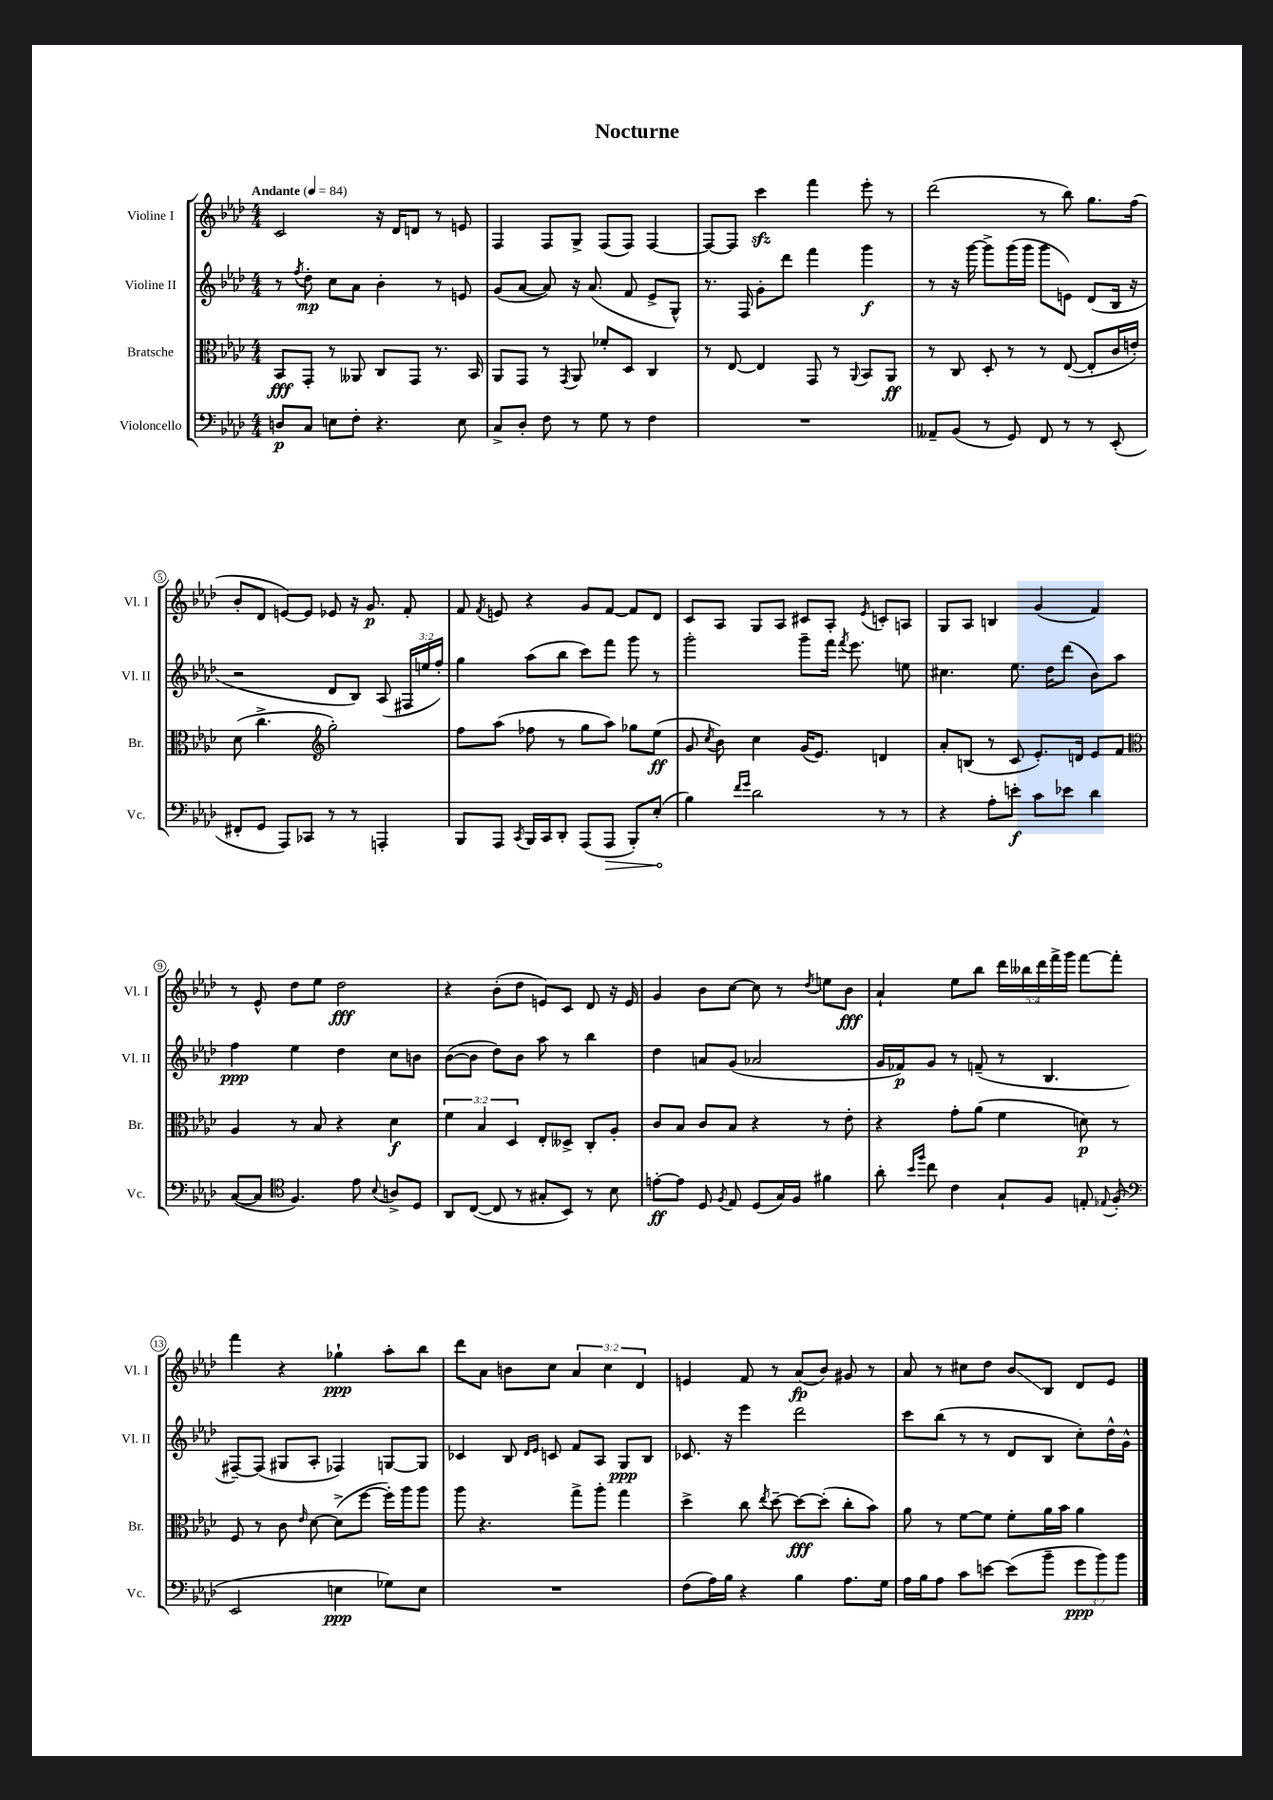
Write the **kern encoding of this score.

**kern	**kern	**kern	**kern
*staff4	*staff3	*staff2	*staff1
*clefF4	*clefC3	*clefG2	*clefG2
*k[b-e-a-d-]	*k[b-e-a-d-]	*k[b-e-a-d-]	*k[b-e-a-d-]
*M4/4	*M4/4	*M4/4	*M4/4
*MM84	*MM84	*MM84	*MM84
8D	8BB-	8r	2c
.	.	8qff	.
8C	8GG'	8dd-'	.
8E	8r	8cc	.
8F'	8AA--	8a-	.
4.r	8C	4b-'	16r
.	.	.	16d-
.	8GG	.	8d
.	8.r	8r	8r
8E	.	8e	8e
.	16BB-	.	.
=	=	=	=
8C^	8AA-	(8g	4F
8D-'	8GG	[8a-	.
8F	8r	8a-])	8F
.	8qGG	.	.
8r	8AA-	16r	8G^
.	.	(8.a-	.
8G	8f-'	.	(8F
8r	8D-	8f	8F)
4F	4C	8e-^	[4F
.	.	8G^^)	.
=	=	=	=
1r	8r	8.r	8F_
.	[8E-	.	8F]
.	.	16F	.
.	4E-]	8g'	4ccc
.	.	8ddd-	.
.	8GG	4fff	4fff
.	8r	.	.
.	8qqAA-	.	.
.	8BB-	4ggg	8eee-'
.	8AA-	.	8r
=	=	=	=
8AA--~	8r	8r	(2ddd-
(8BB-	8C	16r	.
.	.	[16ggg	.
8r	8D-'	8ggg^]	.
8GG)	8r	(16ggg	.
.	.	16ggg	.
8FF	8r	8ggg	8r
8r	([8E-	8e)	8bb-)
8r	8E-']	(8d-	8.gg
(8EE-'	16c	16B-	.
.	16e')	16r	(16ff
=	=	=	=
8FF#'	(8d-	2r	8b-'
8GG	4.cc^	.	8d-
8AAA-)	.	.	[8e)
8CC-	.	.	8e]
*	*clefG2	*	*
8r	2gg')	8d-	8e-
8r	.	8B-)	16r
.	.	.	8.g
4AAA'	.	(8A-	.
.	.	24F#	8f'
.	.	24ee	.
.	.	24ff')	.
=	=	=	=
8BBB-	8ff	4gg	8f
.	.	.	8qf
8AAA-	(8aa-	.	8e
8qCC	.	.	.
16BBB-	8ff-	(8aa-	4r
16CC	.	.	.
8DD-'	8r	8bb-	.
(8AAA-	8gg	8ccc)	8g
8AAA-	8aa-)	8fff	[8f
8BBB-')	8gg-	8ggg	8f]
(8E-'	(8ee-	8r	8d-
=	=	=	=
4B-)	8g	2ggg'	8c
.	8qcc	.	.
.	8b-)	.	8A-
16qqf	.	.	.
16qqg	.	.	.
2d-	4cc	.	8G
.	.	.	8A-
.	(16g	8ggg~	8c#
.	8.e-)	.	.
.	.	16fff	8A-'
.	.	8qfff	.
.	.	8.eee-	.
.	.	.	8qe-
8r	4d	.	8c'
8r	.	8ee	8A
=	=	=	=
4r	8a-'	4.cc#	8G
.	(8B	.	8A-
8A-'	8r	.	4B
8e'	8c	8.ee-	.
8c	8.e-')	.	(4g
.	.	16dd-	.
8e-	.	(8ddd-	.
.	16d	.	.
4d-	8e-	8b-)	4f)
.	8f	8aa-	.
=	=	=	=
*	*clefC3	*	*
([8C	4A-	4ff	8r
8C]	.	.	8e-^^
*clefC4	*	*	*
4.F)	8r	4ee-	8dd-
.	8B-	.	8ee-
.	4r	4dd-	2dd-
8e-	.	.	.
8qqB-	.	.	.
8A^	4d-	8cc	.
8D-	.	8b	.
=	=	=	=
8AA-	6f	([8b-	4r
([8C	.	8b-]	.
.	6B-	.	.
8C]	.	8dd-)	(8b-'
.	6D-	.	.
8r	.	8b-	8dd-
8G#'	8E-'	8aa-	8e)
8BB-)	8D--^	8r	8c
8r	8C'	4bb-	8d-
8B-	8A-'	.	16r
.	.	.	16e
=	=	=	=
[8e'	8c	4dd-	4g
8e]	8B-	.	.
8D-	8c	8a	8b-
8qF	.	.	.
8E-	8B-	(8g	[8cc
(8D-	4r	2a-	8cc]
16G)	.	.	8r
16F	.	.	.
.	.	.	8qdd-
4f#	8r	.	8ee
.	8e-'	.	8b-
=	=	=	=
8a-'	4r	16g	4a-`
.	.	16f-)	.
16qqb-	.	.	.
16qqff	.	.	.
8cc	.	8g	.
4c	8g'	8r	8ee-
.	(8a-	(8f~	8bb-
8G`	4f	8r	20ddd-
.	.	.	20bb--
.	.	.	20ddd-
8F	.	4.B-	.
.	.	.	20fff^
.	.	.	20ggg
8E'	8d)	.	[8fff
8qqE-	.	.	.
(8F'	8r	.	8fff']
=	=	=	=
*clefF4	*	*	*
2EE-	8F	[8F#~)	4fff
.	8r	(8F#]	.
.	8c	8G#	4r
.	16qqe-	.	.
.	[8d-	8A-'	.
4E	(8d-^]	4F-)	4gg-`
.	[8ff	.	.
8G-)	16ff'])	[8G	8aa-'
.	16aa-	.	.
8E	8aa-	8G]	8bb-
=	=	=	=
1r	8aa-	4c-	8ddd-
.	4.r	.	8a-
.	.	8B-	8b
.	.	16qqd-	.
.	.	16qqe-	.
.	.	8c	8cc
.	8gg^	8f	6a-
.	8aa-'	8A-	.
.	.	.	6cc
.	4gg	8G	.
.	.	.	6d-
.	.	8B-	.
=	=	=	=
(8F	4dd-^	8.c-	4e
16A-)	.	.	.
16B-	.	16r	.
4r	8cc	4eee-	8f
.	8qee-	.	.
.	[8dd-~	.	8r
4B-	8dd-_	2ddd-	(8a-
.	(8dd-']	.	8b-)
8.A-	8cc'	.	8g#
.	8b-)	.	8r
16G	.	.	.
=	=	=	=
16A-	8a-	8ccc	8a-
16B-	.	.	.
8A-	8r	(8bb-	8r
8c	[8f	8r	8cc#
[8e	8f]	8r	8dd-
(8e]	8f'	8d-	8b-
8b-~	16a-	8B-	8B-
.	16b-	.	.
12g	4a-	8cc')	8d-
12b-)	.	.	.
.	.	16dd-^^	8e-
12b-	.	.	.
.	.	16g^^	.
==	==	==	==
*-	*-	*-	*-
